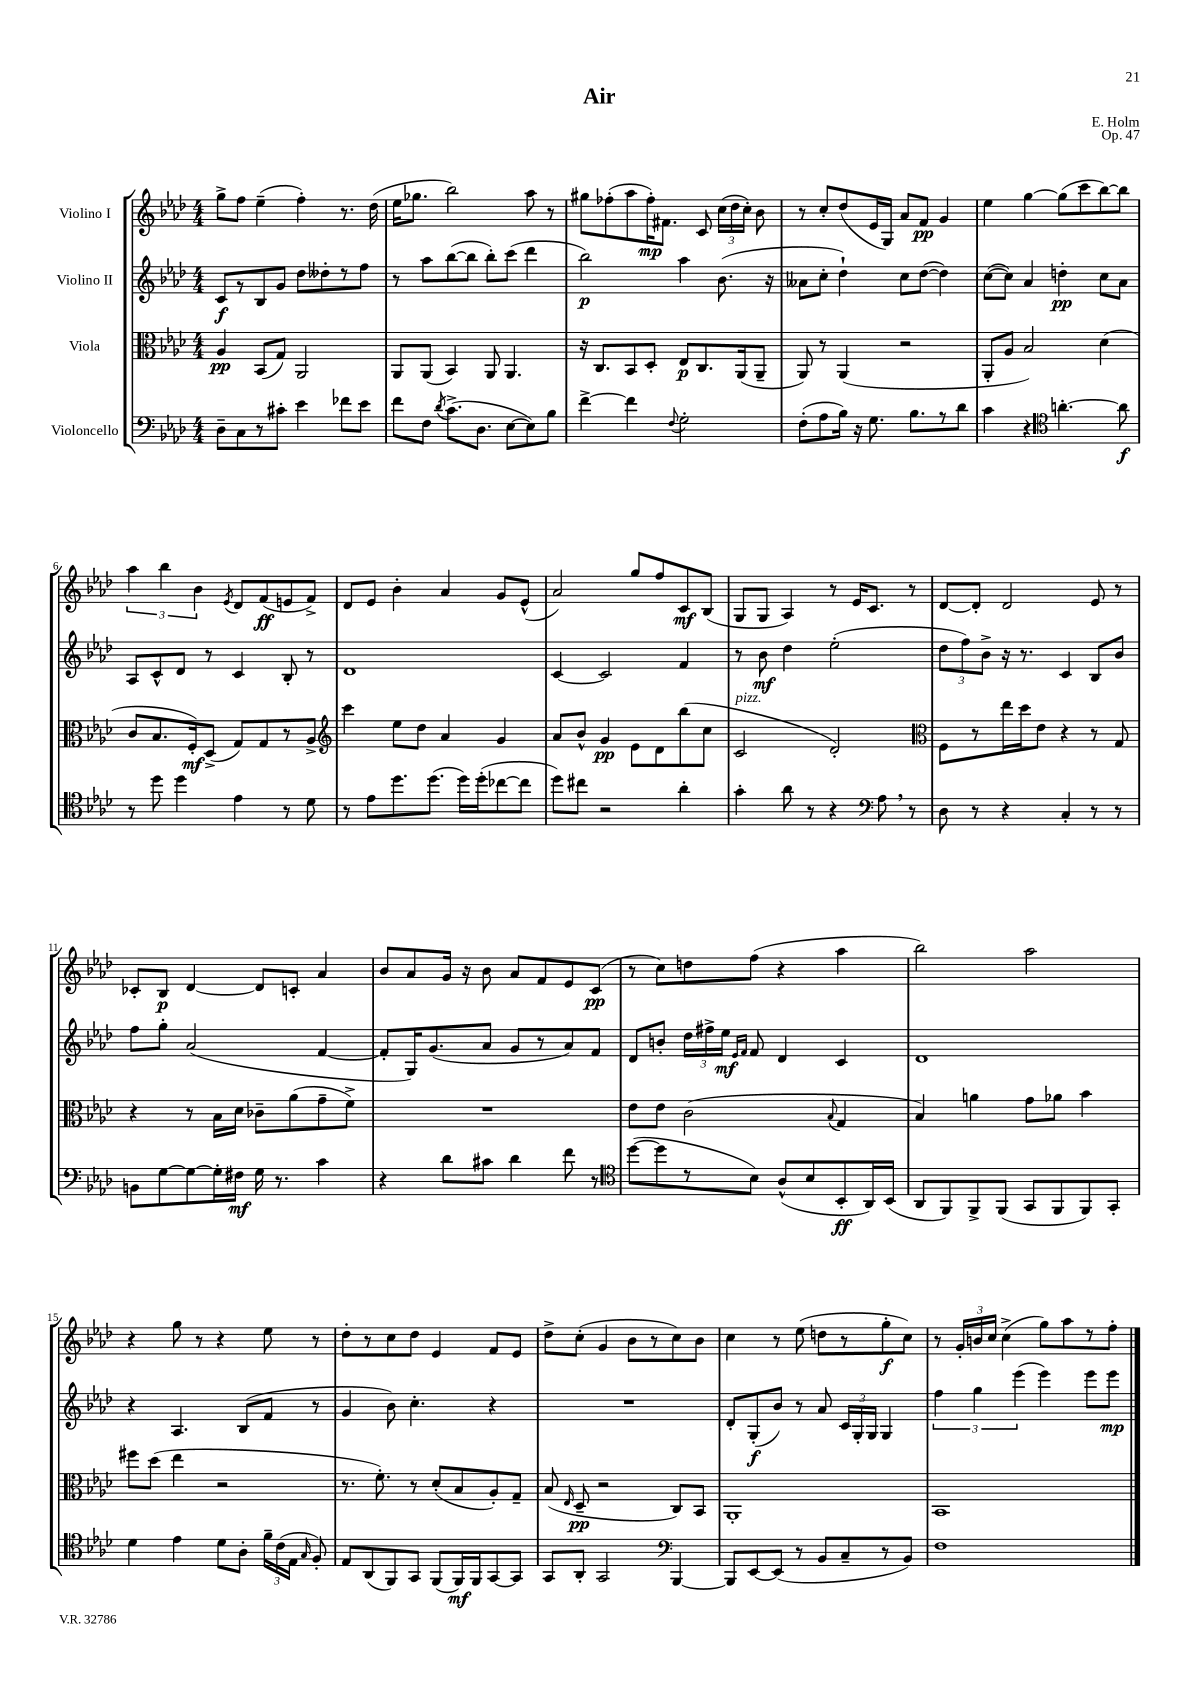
\header { title = "Air" composer = "E. Holm" opus = "Op. 47" }
<<
\new StaffGroup <<
\new Staff = "s0" \with { instrumentName = "Violino I" } {
    \clef treble \key aes \major \numericTimeSignature \time 4/4
    \autoBeamOff g''8[-> f''8] ees''4--( f''4-.) r8. des''16( |
    ees''16[ ges''8.] bes''2) aes''8 r8 |
    gis''8[ fes''8-.( aes''8 fes''16-.\mp) fis'8.] c'8 \tuplet 3/2 { c''16[( des''16 c''16]-.) } bes'8 |
    r8 c''8[-. des''8( ees'16 g16]) aes'8[ f'8]\pp g'4 |
    ees''4 g''4~ g''8[( c'''8 bes''8~) bes''8] |
    \tuplet 3/2 { aes''4 bes''4 bes'4 } \acciaccatura { ees'8 } des'8[ f'8\ff( e'8 f'8]->) |
    des'8[ ees'8] bes'4-. aes'4 g'8[ ees'8]-^( |
    aes'2) g''8[ f''8 c'8\mf bes8]( |
    g8[ g8] aes4) r8 ees'16[ c'8.] r8 |
    des'8[~ des'8]-. des'2 ees'8 r8 |
    ces'8[-. bes8]\p des'4~ des'8[ c'8]-. aes'4 |
    bes'8[ aes'8 g'16] r16 bes'8 aes'8[ f'8 ees'8 c'8]\pp( |
    r8 c''8[) d''8 f''8]( r4 aes''4 |
    bes''2) aes''2 |
    r4 g''8 r8 r4 ees''8 r8 |
    des''8[-. r8 c''8 des''8] ees'4 f'8[ ees'8] |
    des''8[-> c''8]-.( g'4 bes'8[ r8 c''8) bes'8] |
    c''4 r8 ees''8( d''8[ r8 g''8-.\f c''8]) |
    r8 \tuplet 3/2 { g'16[-. b'16 c''16] } c''4->( g''8[) aes''8 r8 f''8]-. \bar "|." |
}
\new Staff = "s1" \with { instrumentName = "Violino II" } {
    \clef treble \key aes \major \numericTimeSignature \time 4/4
    \autoBeamOff c'8[\f r8 bes8 g'8] des''8[ deses''8-. r8 f''8] |
    r8 aes''8[ bes''8~( bes''8] bes''8[-.) c'''8]( des'''4 |
    bes''2\p) aes''4 bes'8.( r16 |
    aeses'8[ c''8]-. des''4-!) c''8[ des''8]~( des''4) |
    c''8[~( c''8]) aes'4 d''4-.\pp c''8[ aes'8] |
    aes8[ c'8-^ des'8] r8 c'4 bes8-. r8 |
    des'1 |
    c'4~ c'2 f'4 |
    r8 bes'8\mf des''4 ees''2-.( |
    \tuplet 3/2 { des''8[ f''8) bes'8]-> } r16 r8. c'4 bes8[ bes'8] |
    f''8[ g''8]-. aes'2( f'4~ |
    f'8[-. g16) g'8.( aes'8] g'8[ r8 aes'8) f'8] |
    des'8[ b'8]-. \tuplet 3/2 { des''16[ fis''16-> ees''16]\mf } \grace { ees'16[ f'16] } f'8 des'4 c'4 |
    des'1 |
    r4 aes4. bes8[( f'8] r8 |
    g'4 bes'8) c''4.-. r4 |
    R1 |
    des'8[-. g8-.\f( bes'8]) r8 aes'8 \tuplet 3/2 { c'16[ g16-. g16] } g4 |
    \tuplet 3/2 { f''4 g''4 ees'''4( } ees'''4) ees'''8[ ees'''8]\mp \bar "|." |
}
\new Staff = "s2" \with { instrumentName = "Viola" } {
    \clef alto \key aes \major \numericTimeSignature \time 4/4
    \autoBeamOff aes4\pp bes,8[( g8]) aes,2 |
    aes,8[ aes,8]( bes,4) aes,8 aes,4. |
    r16 c8.[ bes,8 des8]-. ees8[\p c8. aes,16( aes,8]-- |
    aes,8) r8 aes,4( r2 |
    aes,8[-. aes8] bes2) des'4( |
    c'8[ bes8. f16-.\mf) des8]->( g8[) g8 r8 aes8]-> |
    \clef treble c'''4 ees''8[ des''8] aes'4 g'4 |
    aes'8[ bes'8]-^ g'4\pp ees'8[ des'8 bes''8( c''8] |
    c'2^\markup { \italic "pizz." } des'2-.) |
    \clef alto f8[ r8 ees''16 des''16 ees'8] r4 r8 g8 |
    r4 r8 bes16[ des'16] ces'8[-- aes'8( g'8-- f'8]->) |
    R1 |
    ees'8[ ees'8] c'2( \appoggiatura { bes8 } g4 |
    bes4) a'4 g'8[ aes'8] bes'4 |
    fis''8[ des''8]( ees''4 r2 |
    r8. f'8.-.) r8 des'8[-.( bes8 aes8-.) g8]-- |
    bes8( \grace { ees16 } des8--\pp r2 c8[) bes,8] |
    aes,1-. |
    bes,1 \bar "|." |
}
\new Staff = "s3" \with { instrumentName = "Violoncello" } {
    \clef bass \key aes \major \numericTimeSignature \time 4/4
    \autoBeamOff des8[-- c8 r8 cis'8]-. ees'4 fes'8[ ees'8] |
    f'8[ f8] \acciaccatura { des'8 } c'8.[->( des8.] ees8[~ ees8) bes8] |
    f'4~-> f'4 \appoggiatura { f8 } g2-. |
    f8[-.( aes8 bes16]) r16 g8. bes8.[ r8 des'8] |
    c'4 r4 \clef tenor a'4.~-. a'8\f |
    r8 des''8 des''4 ees'4 r8 des'8 |
    r8 ees'8[ des''8. des''8.]( des''16[) des''16-.( ces''8~ ces''8] |
    des''8[) cis''8] r2 aes'4-. |
    g'4-. aes'8 r8 r4 \clef bass aes8 \breathe r8 |
    des8 r8 r4 c4-. r8 r8 |
    b,8[ g8~ g8~ g16-. fis16]\mf g16 r8. c'4 |
    r4 des'8[ cis'8] des'4 f'8 r8 |
    \clef tenor des''8[~( des''8 r8 bes8]) aes8[-^( bes8 bes,8-.\ff aes,16) bes,16]( |
    aes,8[ f,8) f,8-> f,8]( g,8[ f,8 f,8) g,8]-. |
    des'4 ees'4 des'8[ aes8]-. \tuplet 3/2 { f'16[-- c'16( ees16] } \grace { g16 } f8-.) |
    ees8[ aes,8( f,8) g,8] f,8[( f,16\mf) f,16 g,8~ g,8] |
    g,8[ aes,8]-. g,2 \clef bass bes,,4~ |
    bes,,8[ ees,8~ ees,8]( r8 bes,8[ c8-- r8 bes,8]) |
    f1 \bar "|." |
}
>>
>>
